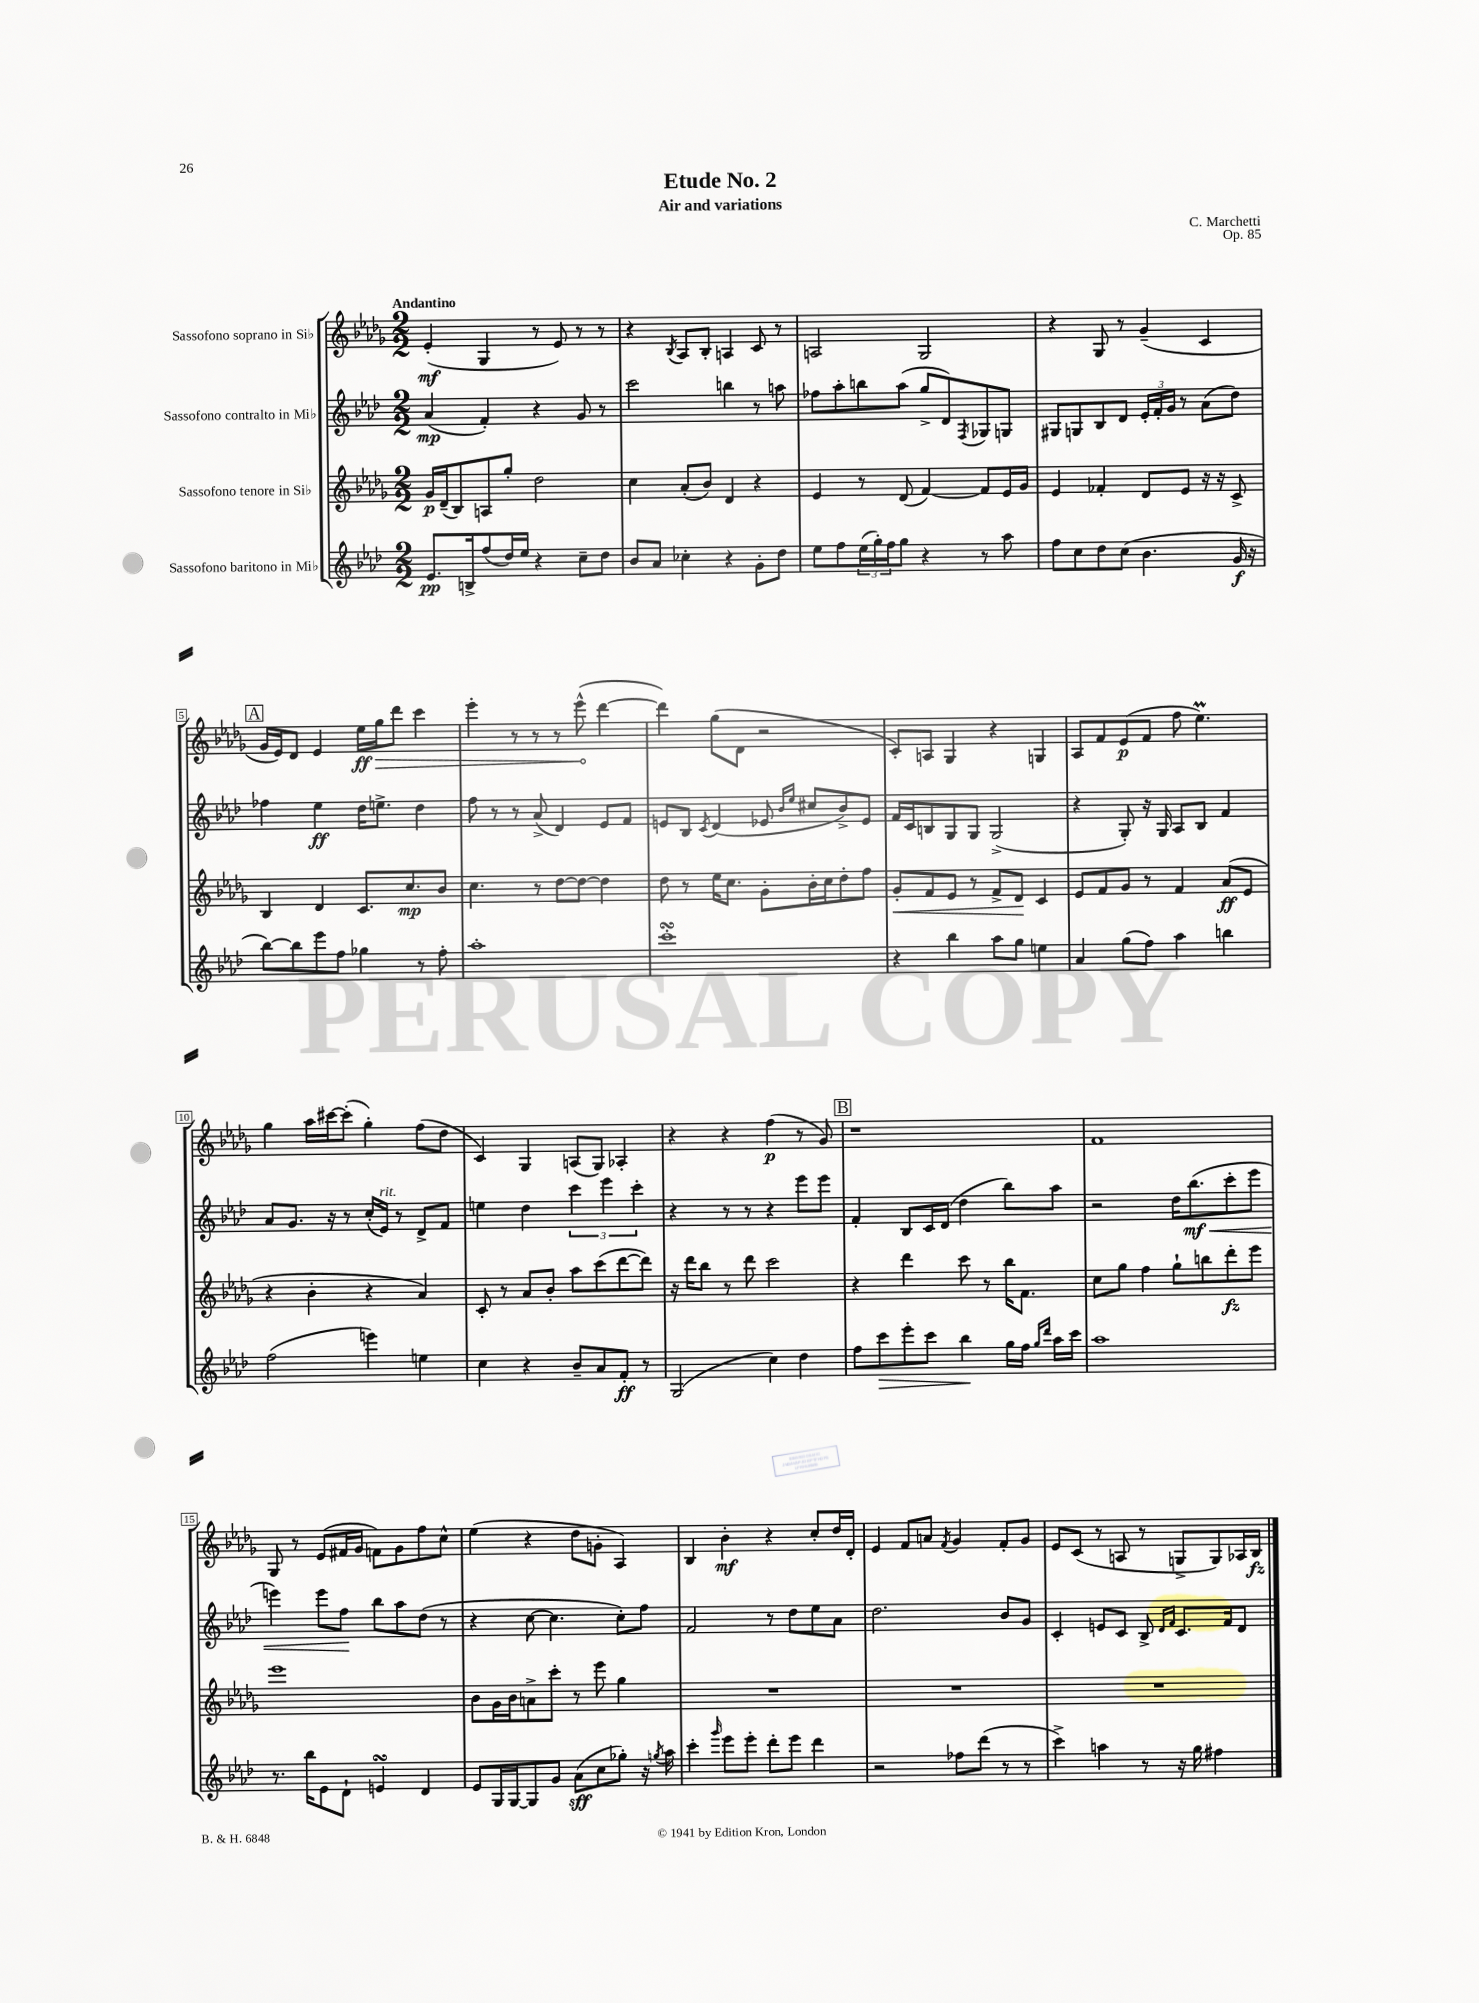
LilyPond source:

\header { title = "Etude No. 2" composer = "C. Marchetti" subtitle = "Air and variations" opus = "Op. 85" }
<<
\new StaffGroup <<
\new Staff = "s0" \with { instrumentName = "Sassofono soprano in Sib" } {
    \clef treble \key des \major \numericTimeSignature \time 2/2 \tempo "Andantino"
    ees'4-.\mf( ges4 r8 ees'8) r8 r8 |
    r4 \acciaccatura { bes8 } aes8 bes8-. a4 c'8 r8 |
    a2 ges2 |
    r4 ges8 r8 ges'4--( c'4 |
    \mark \markup { \box "A" } ges'16 ees'16) des'8 ees'4 \once \override Hairpin.circled-tip = ##t ees''16\ff\> ges''16 des'''8 c'''4 |
    ees'''4-. r8 r8 r8 ees'''8-^\!( des'''4~ |
    des'''4) ges''8( des'8 r2 |
    c'8-.) a8 ges4 r4 g4 |
    aes8 f'8 ees'8\p( f'8 f''8 ees''4.\prall) |
    ges''4 aes''16 cis'''16~ cis'''8-.( ges''4-.) f''8( des''8 |
    c'4) ges4 a8( ges8) aes4-. |
    r4 r4 f''4\p( r8 ges'8) |
    \mark \markup { \box "B" } r1 |
    f'1 |
    ges8 r8 ees'8( fis'16 ges'16 f'8) ges'8 f''8 c''8-^ |
    ees''4( r4 des''8 g'8-. aes4) |
    bes4 bes'4-.\mf r4 c''8-. des''16 des'16-. |
    ees'4 f'8 a'8 \acciaccatura { f'8 } ges'4 f'8-. ges'8 |
    ees'8 c'8( r8 a8 r8 g8-> g8) aes16 bes16\fz \bar "|." |
}
\new Staff = "s1" \with { instrumentName = "Sassofono contralto in Mib" } {
    \clef treble \key aes \major \numericTimeSignature \time 2/2
    aes'4\mp( f'4-.) r4 g'8 r8 |
    c'''2 b''4 r8 a''8 |
    fes''8 aes''8-. b''8 aes''8( g''8-> des'8) \acciaccatura { f8 } ges8 g8 |
    gis8 g8 bes8 des'8 \tuplet 3/2 { ees'16-. f'16-. g'16 } r8 aes'8( des''8) |
    \mark \markup { \box "A" } fes''4 ees''4\ff des''16 e''8.-> des''4 |
    f''8 r8 r8 aes'8->( des'4) ees'8 f'8 |
    e'8 bes8 \acciaccatura { c'8 } des'4( ees'8 \grace { bes'16 ees''16 } cis''8 bes'8->) ees'8 |
    f'16 c'16 b8 g8 g8 g2->( |
    r4 g8-.) r16 g16 aes8 bes8 f'4 |
    aes'8 g'8. r16 r8 c''16-.( ees'16^\markup { \italic "rit." }) r8 des'8-> f'8 |
    e''4 des''4 \tuplet 3/2 { c'''4 ees'''4 c'''4-. } |
    r4 r8 r8 r4 ees'''8 ees'''8 |
    \mark \markup { \box "B" } f'4-. bes8 c'16 des'16( des''4 bes''8) aes''8 |
    r2 des''16 bes''8.\mf\<( c'''8-. ees'''8 |
    e'''4) e'''8 f''8\! bes''8 aes''8 des''8( r8 |
    r4 c''8~ c''4. c''8-.) f''8 |
    f'2 r8 des''8 ees''8 aes'8 |
    des''2. bes'8 g'8 |
    c'4-. e'8 c'8 bes8-> \grace { des'16 f'16 } c'8. f'16 des'8 \bar "|." |
}
\new Staff = "s2" \with { instrumentName = "Sassofono tenore in Sib" } {
    \clef treble \key des \major \numericTimeSignature \time 2/2
    ges'16\p des'16--( bes8) a8 ges''8-. des''2 |
    c''4 aes'8-.( bes'8) des'4 r4 |
    ees'4 r8 des'8( f'4~) f'8 ees'16 ges'16 |
    ees'4 fes'4-. des'8 ees'8 r16 r16 c'8-> |
    \mark \markup { \box "A" } bes4 des'4 c'8. c''8.\mp bes'8 |
    c''4. r8 des''8~ des''8~ des''4 |
    des''8 r8 ees''16 c''8. ges'8-. bes'16-. c''16 des''8-. f''8 |
    ges'8-.\< f'8 ees'8 r8 f'8-> des'8\! c'4 |
    ees'8 f'8 ges'8 r8 f'4 aes'8\ff( ees'8 |
    r4 bes'4-. r4 aes'4) |
    c'8-. r8 aes'8 bes'8-. aes''8 c'''8( des'''8~ des'''8) |
    r16 des'''16 bes''8 r8 des'''8 c'''2 |
    \mark \markup { \box "B" } r4 des'''4 c'''8 r8 bes''16 f'8. |
    c''8 ges''8 f''4 ges''8-! b''8 des'''8-.\fz ees'''8 |
    ees'''1 |
    bes'8 ges'16 bes'16 a'8-> c'''8-. r8 ees'''8 ges''4 |
    R1 |
    R1 |
    R1 \bar "|." |
}
\new Staff = "s3" \with { instrumentName = "Sassofono baritono in Mib" } {
    \clef treble \key aes \major \numericTimeSignature \time 2/2
    ees'8.\pp b16-> f''8( des''16) ees''16 r4 c''8-- des''8 |
    bes'8 aes'8 ces''4-. r4 g'8-. des''8 |
    ees''8 f''8 \tuplet 3/2 { ees''16( g''16-.) f''16 } g''8 r4 r8 aes''8 |
    f''8 c''8 des''8 c''8( bes'4. g'16\f r16 |
    \mark \markup { \box "A" } bes''8~) bes''8 ees'''8 f''8 ges''4 r8 f''8-. |
    aes''1-. |
    c'''1-.\turn |
    r4 bes''4 aes''8 g''8 e''4 |
    aes'4 g''8( f''8) aes''4 b''4 |
    f''2( e'''4) e''4 |
    c''4 r4 bes'8-- aes'8 f'8-.\ff r8 |
    g2( c''4) des''4 |
    \mark \markup { \box "B" } f''8 c'''8\> ees'''8-. c'''8 bes''4\! g''16 f''16 \grace { g''16 des'''16 } aes''16 c'''16 |
    aes''1 |
    r8. bes''16 ees'8 des'8-! e'4\turn des'4 |
    ees'8 g16 g16~ g8 g'8 aes'8\sff( c''8 ges''8-.) r16 \acciaccatura { g''8 } aes''16 |
    c'''4-. \grace { g'''16 } ees'''8 ees'''8-. des'''8-. ees'''8 des'''4 |
    r2 fes''8 des'''8( r8 r8 |
    c'''4->) a''4 r8 r16 g''16 fis''4 \bar "|." |
}
>>
>>
\layout { \context { \Score \override BarNumber.stencil = #(make-stencil-boxer 0.1 0.3 ly:text-interface::print) } }
